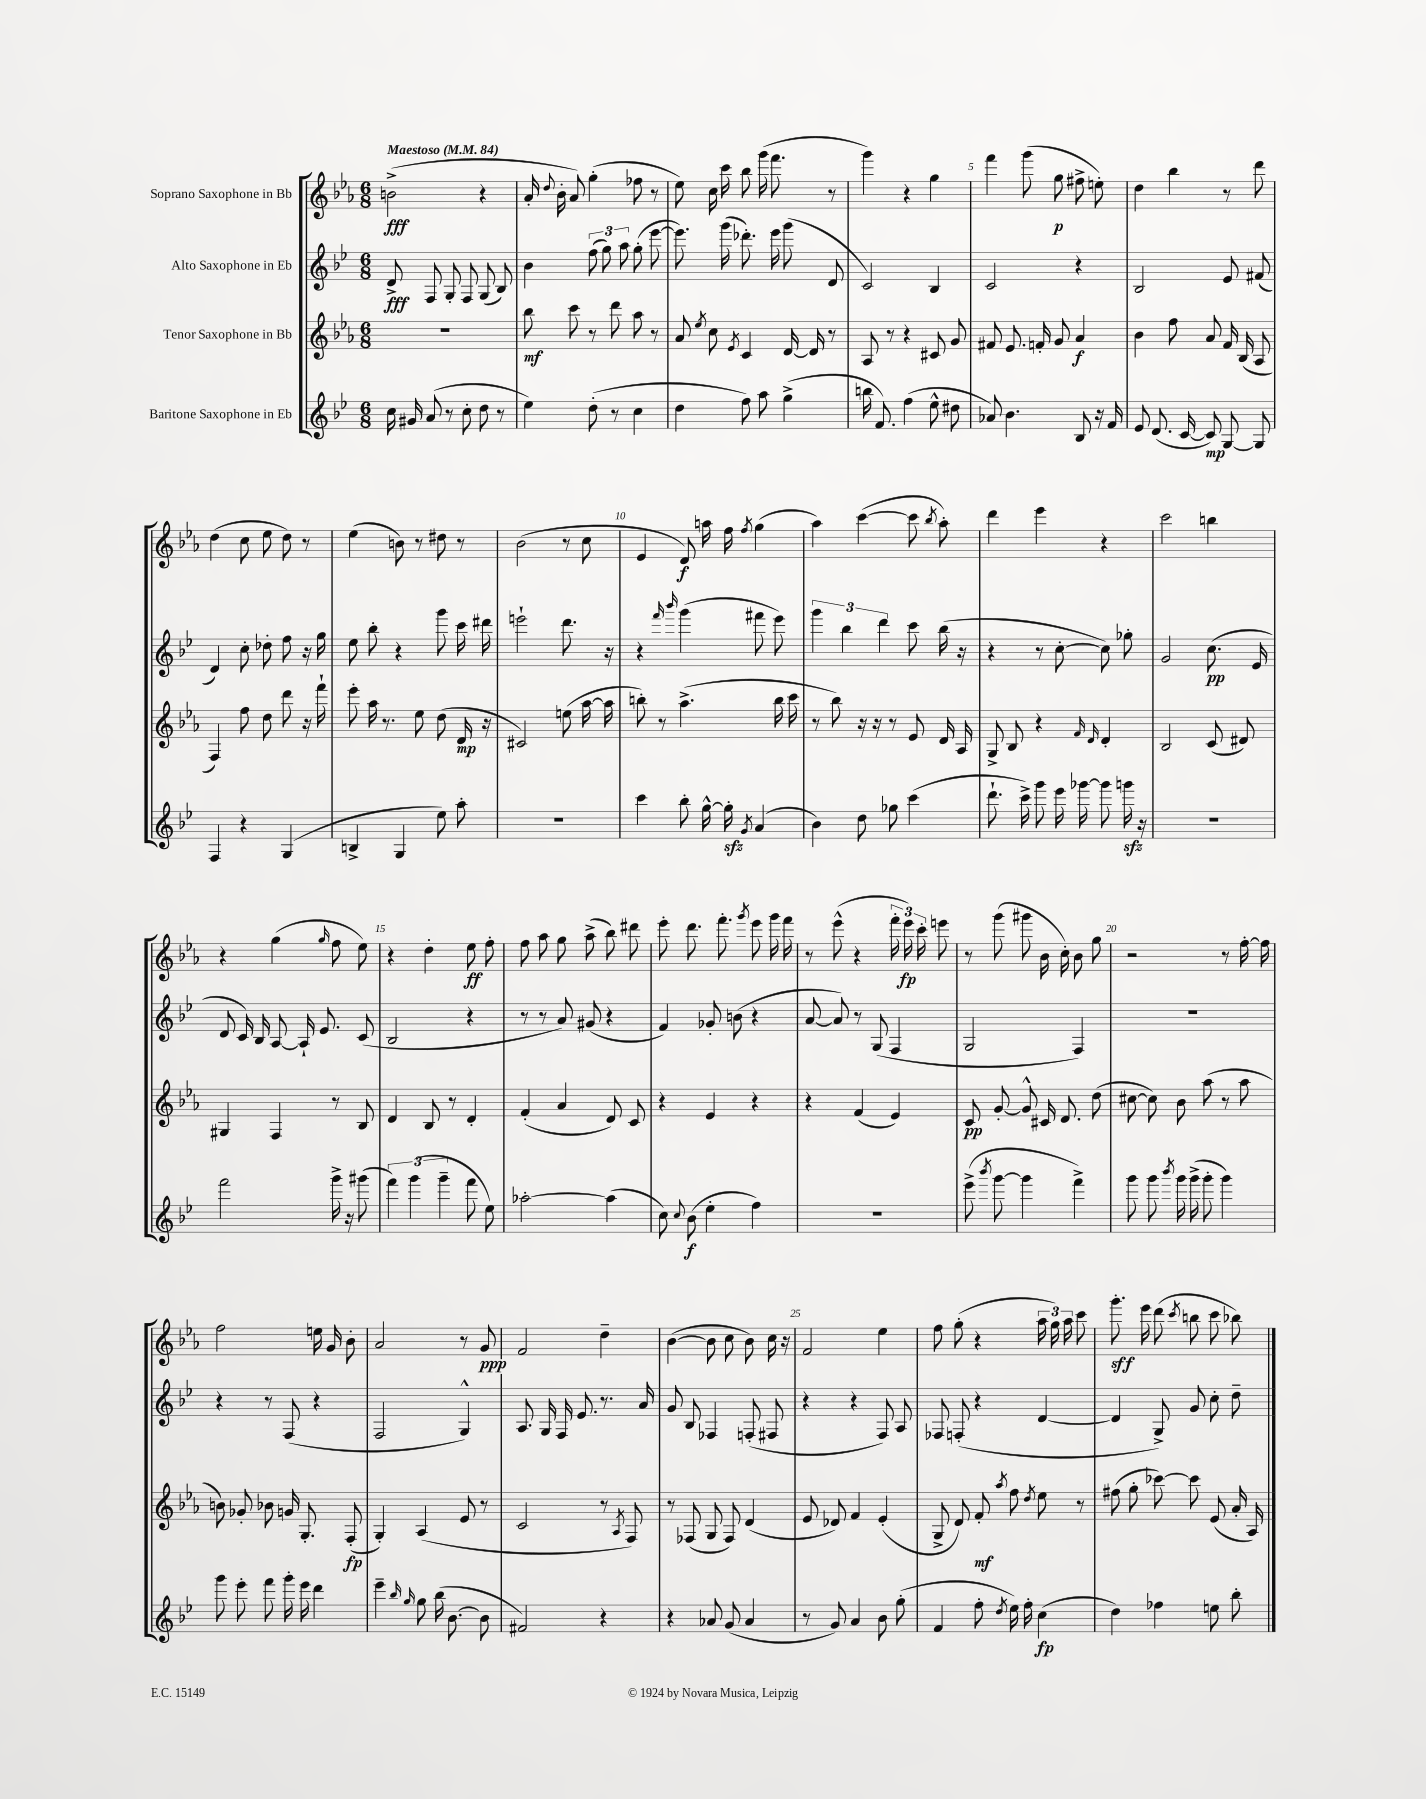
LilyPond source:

<<
\new StaffGroup <<
\new Staff = "s0" \with { instrumentName = "Soprano Saxophone in Bb" } {
    \clef treble \key ees \major \numericTimeSignature \time 6/8 \tempo "Maestoso" 4 = 84
    \autoBeamOff b'2->\fff( r4 |
    aes'16-. \appoggiatura { d''8 } bes'16-. aes'8) g''4-.( fes''8 r8 |
    ees''8) c''16 c'''16 bes''8 g'''16( f'''8. r8 |
    g'''4) r4 g''4 |
    f'''4 g'''8( g''8\p fis''8-> e''8-.) |
    d''4 bes''4 r8 d'''8 |
    d''4( c''8 ees''8 d''8) r8 |
    ees''4( b'8) r8 dis''8 r8 |
    bes'2( r8 c''8 |
    ees'4 d'8\f) a''16 f''16 \acciaccatura { f''8 } g''4( |
    aes''4) c'''4~( c'''8 \acciaccatura { bes''8 } aes''8-.) |
    d'''4 ees'''4 r4 |
    c'''2 b''4 |
    r4 g''4( \grace { g''16 } f''8 ees''8) |
    r4 d''4-. ees''8\ff f''8-. |
    f''8 aes''8 g''8 aes''8->( bes''8) dis'''8 |
    ees'''8-. d'''8. f'''8.-. \acciaccatura { g'''8 } ees'''8 g'''16 f'''16 |
    r8 ees'''8-^( r4 \tuplet 3/2 { f'''16-. ees'''16\fp) c'''16-. } e'''8 |
    r8 g'''8( gis'''8 bes'16 c''16-.) bes'8 g''8 |
    r2 r8 f''16~-. f''16 |
    f''2 e''16 g'16 bes'8-. |
    aes'2 r8 g'8\ppp |
    f'2 d''4-- |
    bes'4~( bes'8 c''8 bes'8) c''16 r16 |
    f'2 ees''4 |
    f''8 g''8-.( r4 \tuplet 3/2 { aes''16 g''16) aes''16 } c'''8 |
    g'''8.-.\sff ees'''16 d'''8( \acciaccatura { c'''8 } b''8 c'''8 bes''8) \bar "|." |
}
\new Staff = "s1" \with { instrumentName = "Alto Saxophone in Eb" } {
    \clef treble \key bes \major \numericTimeSignature \time 6/8
    \autoBeamOff d'8->\fff f8 g8-. f8 g8( bes8) |
    bes'4 \tuplet 3/2 { f''8( g''8) a''8 } g''8-.( ees'''8~ |
    ees'''8.) g'''16( des'''8.-.) ees'''16 g'''8( d'8 |
    c'2) bes4 |
    c'2 r4 |
    bes2 ees'8 fis'8( |
    d'4) c''8-. des''8-. f''8 r16 g''16 |
    ees''8 bes''8-. r4 g'''8 c'''16 dis'''16 |
    e'''2-! d'''8. r16 |
    r4 \grace { f'''16 bes'''16 } g'''4( fis'''8 ees'''8) |
    \tuplet 3/2 { g'''4 bes''4 d'''4 } c'''8 bes''16( r16 |
    r4 r8 c''8~-. c''8) ges''8-. |
    g'2 c''8.\pp( ees'16 |
    d'8 c'16) bes16 a8~ a16-! ees'8. c'8( |
    bes2 r4 |
    r8 r8 a'8) gis'8( r4 |
    f'4) ges'8-. b'8( r4 |
    a'8~ a'8) r8 g8( f4 |
    g2 f4) |
    R2. |
    r4 r8 f8( r4 |
    f2 g4-^) |
    a8. g16 f16 ees'8. r8. a'16 |
    g'8 bes8 fes4 f8-.( fis8 |
    r4 r4 f8) a8 |
    fes8 f8-.( r4 d'4~ |
    d'4 g8->) g'8 c''8-. d''8-- \bar "|." |
}
\new Staff = "s2" \with { instrumentName = "Tenor Saxophone in Bb" } {
    \clef treble \key ees \major \numericTimeSignature \time 6/8
    \autoBeamOff R2. |
    bes''8\mf c'''8 r8 d'''8 aes''8 r8 |
    aes'8 \acciaccatura { ees''8 } c''8 \acciaccatura { ees'8 } c'4 d'16~ d'16 r8 |
    aes8 r8 r4 cis'8 g'8 |
    fis'8 ees'8. f'16-. g'8 aes'4\f |
    bes'4 f''8 aes'8 f'16 bes16( aes8 |
    f4) f''8 d''8 d'''8 r16 f'''16-! |
    ees'''8-. aes''16 r8. ees''8 d''8( d'16\mp r16 |
    cis'2) e''8( aes''16~ aes''16 |
    b''8-.) r8 aes''4.->( b''16 c'''16 |
    r8 bes''8) r16 r16 r8 ees'8 d'16 aes16 |
    g8-> bes8 r4 \grace { f'16 d'16 } d'4-. |
    bes2 c'8( dis'8) |
    gis4 f4 r8 bes8 |
    d'4 bes8 r8 d'4-. |
    f'4-.( aes'4 d'8) c'8 |
    r4 ees'4 r4 |
    r4 f'4( ees'4) |
    c'8\pp g'8~-. g'8-^ cis'16 d'8. d''8( |
    cis''8~ cis''8) bes'8 aes''8( r8 aes''8 |
    b'8) ges'8-. bes'8 g'16 g8.-. f8-.\fp( |
    g4-.) aes4( ees'8 r8 |
    c'2 r8 \acciaccatura { aes8 } f8) |
    r8 fes8( g8 fes8) d'4( |
    ees'8 des'8) f'4 ees'4-.( |
    g8-> d'8) f'8-.\mf \acciaccatura { aes''8 } f''8 \acciaccatura { d''8 } ees''8 r8 |
    fis''8( g''8-. ces'''8~) ces'''8 ees'8( aes'16-. aes16) \bar "|." |
}
\new Staff = "s3" \with { instrumentName = "Baritone Saxophone in Eb" } {
    \clef treble \key bes \major \numericTimeSignature \time 6/8
    \autoBeamOff c''16 gis'16 a'8( r8 c''8-. d''8 r8 |
    ees''4) d''8-.( r8 c''4 |
    d''4 f''8) a''8 g''4->( |
    b''16 f'8.) f''4( ees''8-^ dis''8 |
    aes'8) bes'4. bes8 r16 f'16 |
    ees'8 d'8.( c'16~ c'8\mp) g8~ g8 |
    f4 r4 g4( |
    b4-> g4 ees''8) a''8-. |
    R2. |
    c'''4 bes''8-. g''16~-^ g''16-.\sfz \acciaccatura { g'8 } a'4( |
    bes'4) d''8 ges''8 c'''4( |
    d'''8.-! c'''16->) g'''8 ees'''16 ges'''16~ ges'''8 g'''16\sfz r16 |
    R2. |
    f'''2 g'''16-> r16 gis'''8( |
    \tuplet 3/2 { f'''4) g'''4( g'''4-- } f'''8 ees''8) |
    aes''2~-. aes''4( |
    c''8) \appoggiatura { c''8 } bes'8\f( ees''4-. f''4) |
    R2. |
    ees'''8->( \acciaccatura { bes'''8 } g'''8~ g'''4 f'''4->) |
    g'''8 g'''8 \acciaccatura { bes'''8 } g'''16 g'''16->( g'''8-. g'''4) |
    g'''8 ees'''8-. f'''8 g'''16-. ees'''16 d'''4 |
    ees'''4-- \grace { bes''16 g''16 } g''8 bes''16( bes'8.~ bes'8 |
    fis'2) r4 |
    r4 aes'8 g'8( aes'4 |
    r8 g'8) a'4 bes'8 g''8-.( |
    f'4 f''8-. \acciaccatura { d''8 } ees''16) f''16-. c''4\fp( |
    d''4) fes''4 e''8 bes''8-. \bar "|." |
}
>>
>>
\layout { \context { \Score \override BarNumber.break-visibility = ##(#f #t #t) barNumberVisibility = #(every-nth-bar-number-visible 5) } }
